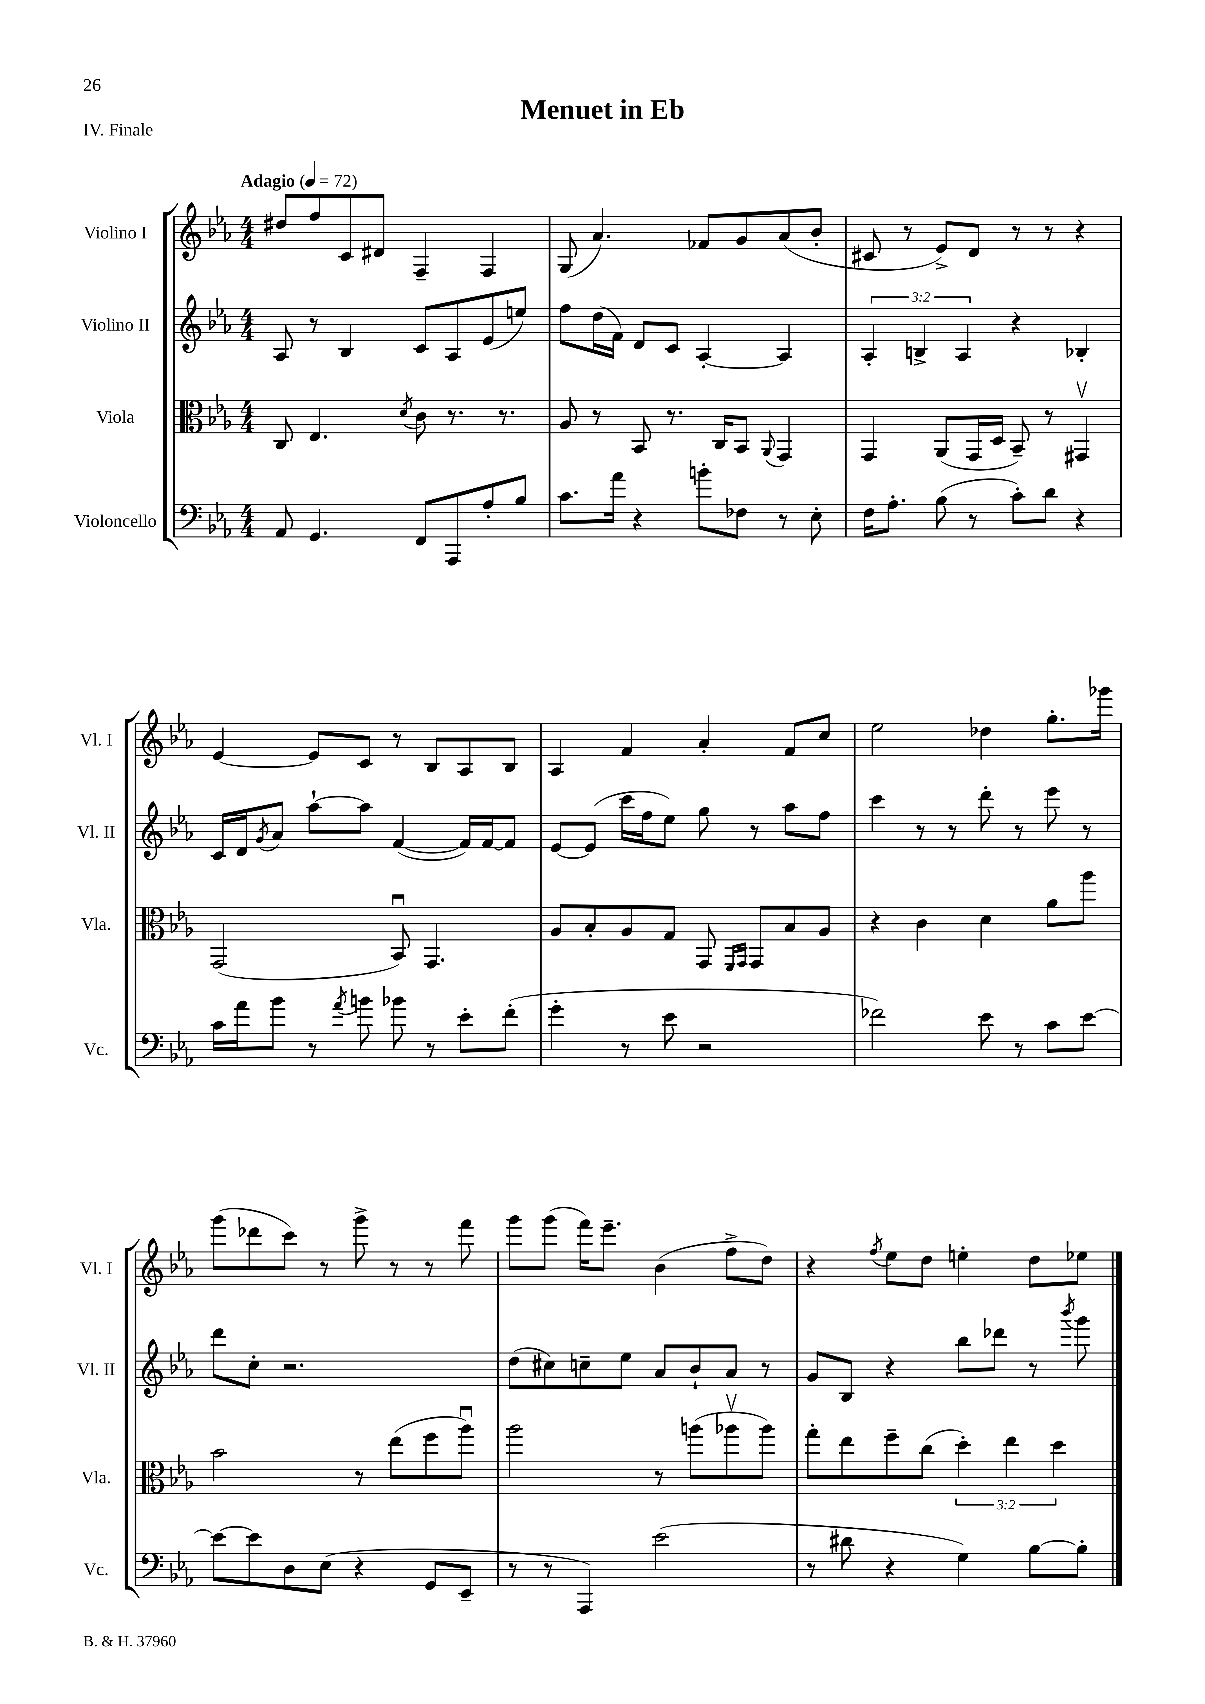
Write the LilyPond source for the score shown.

\header { title = "Menuet in Eb" piece = "IV. Finale" }
<<
\new StaffGroup <<
\new Staff = "s0" \with { instrumentName = "Violino I" shortInstrumentName = "Vl. I" } {
    \clef treble \key ees \major \numericTimeSignature \time 4/4 \tempo "Adagio" 4 = 72
    dis''8 f''8 c'8 dis'8 f4-- f4 |
    g8( aes'4.) fes'8 g'8 aes'8( bes'8-. |
    cis'8 r8 ees'8->) d'8 r8 r8 r4 |
    ees'4~ ees'8 c'8 r8 bes8 aes8 bes8 |
    aes4 f'4 aes'4-. f'8 c''8 |
    ees''2 des''4 g''8.-. ges'''16 |
    g'''8( des'''8 c'''8) r8 g'''8-> r8 r8 f'''8 |
    g'''8 g'''8( f'''16) ees'''8.-- bes'4( f''8-> d''8) |
    r4 \acciaccatura { f''8 } ees''8 d''8 e''4-. d''8 ees''8 \bar "|." |
}
\new Staff = "s1" \with { instrumentName = "Violino II" shortInstrumentName = "Vl. II" } {
    \clef treble \key ees \major \numericTimeSignature \time 4/4 \override Staff.TupletNumber.text = #tuplet-number::calc-fraction-text
    aes8 r8 bes4 c'8 aes8 ees'8( e''8) |
    f''8 d''16( f'16) d'8 c'8 aes4~-. aes4 |
    \tuplet 3/2 { aes4-. b4-> aes4 } r4 bes4-. |
    c'16 d'16 \acciaccatura { g'8 } aes'8 aes''8~-! aes''8 f'4~( f'16) f'16~ f'8 |
    ees'8~ ees'8( c'''16 f''16 ees''8) g''8 r8 aes''8 f''8 |
    c'''4 r8 r8 d'''8-. r8 ees'''8 r8 |
    d'''8 c''8-. r2. |
    d''8( cis''8) c''8-- ees''8 aes'8 bes'8-! aes'8 r8 |
    g'8 bes8 r4 bes''8 des'''8 r8 \acciaccatura { bes'''8 } g'''8 \bar "|." |
}
\new Staff = "s2" \with { instrumentName = "Viola" shortInstrumentName = "Vla." } {
    \clef alto \key ees \major \numericTimeSignature \time 4/4 \override Staff.TupletNumber.text = #tuplet-number::calc-fraction-text
    c8 ees4. \acciaccatura { d'8 } c'8 r8. r8. |
    aes8 r8 bes,8 r8. c16 bes,8 \appoggiatura { aes,8 } g,4 |
    g,4 aes,8( g,16 d16 bes,8--) r8 gis,4\upbow |
    g,2( bes,8\downbow) g,4. |
    aes8 bes8-. aes8 g8 g,8 \grace { f,16 g,16 } g,8 bes8 aes8 |
    r4 c'4 d'4 aes'8 aes''8 |
    bes'2 r8 ees''8( f''8 aes''8\downbow) |
    aes''2 r8 a''8( aes''8\upbow aes''8) |
    g''8-. ees''8 f''8-- c''8( \tuplet 3/2 { d''4-.) ees''4 d''4 } \bar "|." |
}
\new Staff = "s3" \with { instrumentName = "Violoncello" shortInstrumentName = "Vc." } {
    \clef bass \key ees \major \numericTimeSignature \time 4/4
    aes,8 g,4. f,8 aes,,8 aes8-. bes8 |
    c'8. aes'16 r4 b'8-. fes8 r8 ees8-. |
    f16 aes8.-. bes8( r8 c'8-.) d'8 r4 |
    c'16 aes'16 bes'8 r8 \acciaccatura { aes'8 } b'8 bes'8 r8 ees'8-. f'8-.( |
    g'4-. r8 ees'8 r2 |
    fes'2) ees'8 r8 c'8 ees'8~ |
    ees'8~ ees'8 d8 ees8( r4 g,8 ees,8-- |
    r8 r8 aes,,4) ees'2( |
    r8 dis'8 r4 g4) bes8~ bes8-. \bar "|." |
}
>>
>>
\layout { \context { \Score \remove "Bar_number_engraver" } }
